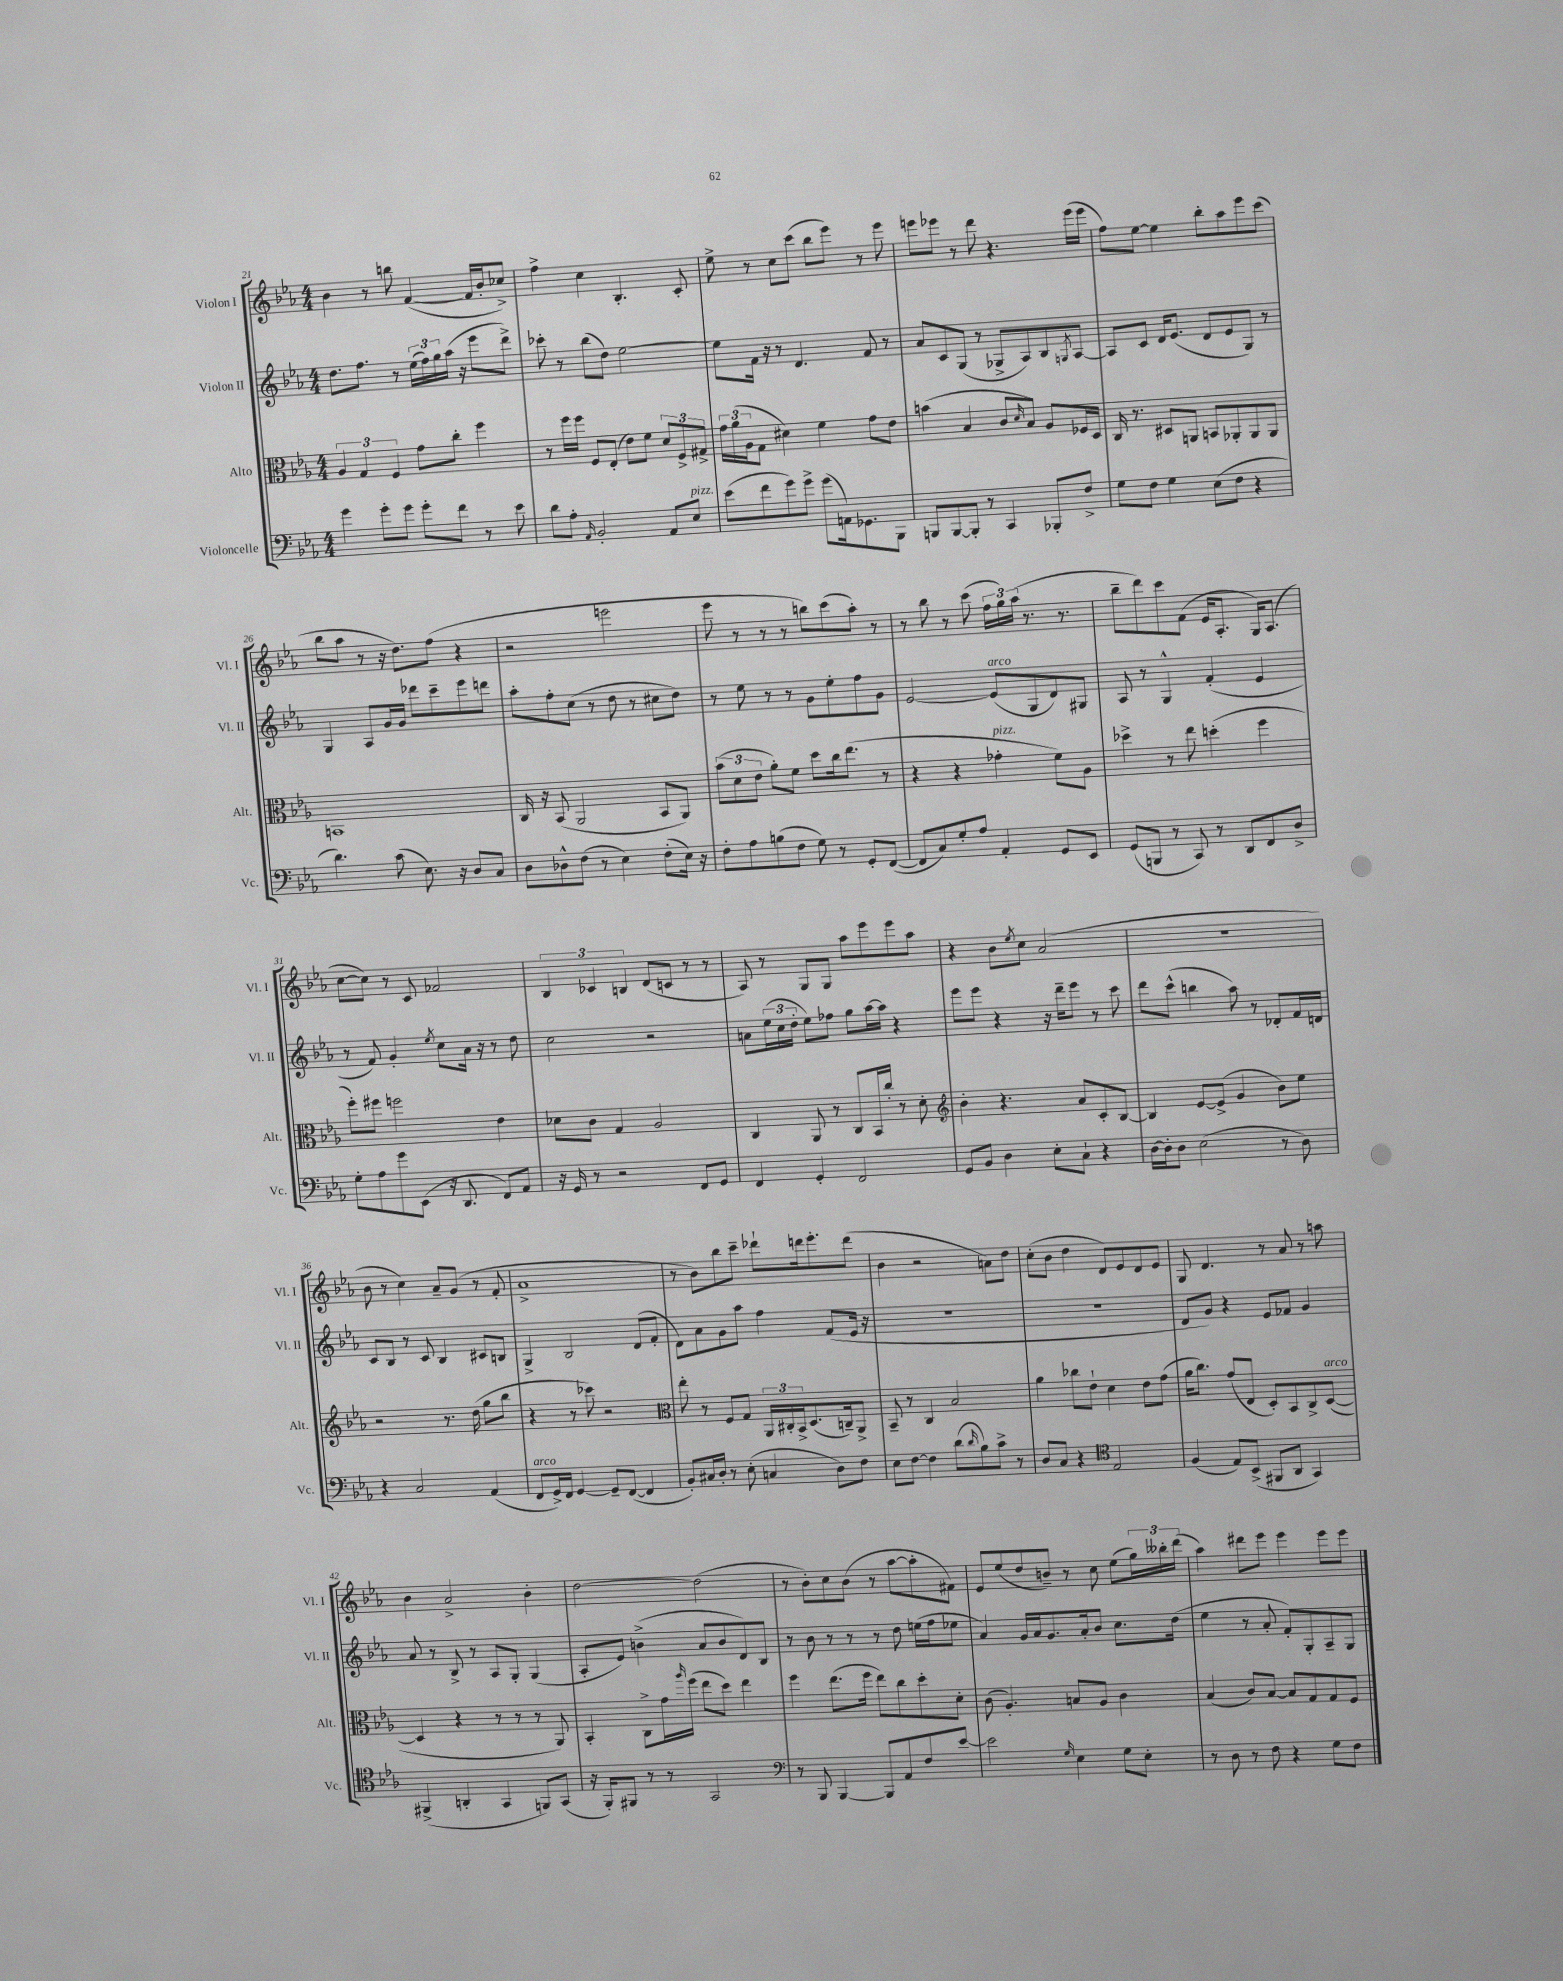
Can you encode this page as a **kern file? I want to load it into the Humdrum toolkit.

**kern	**kern	**kern	**kern
*staff4	*staff3	*staff2	*staff1
*clefF4	*clefC3	*clefG2	*clefG2
*k[b-e-a-]	*k[b-e-a-]	*k[b-e-a-]	*k[b-e-a-]
*M4/4	*M4/4	*M4/4	*M4/4
4g	6A-	8.dd	4b-
.	6G	.	.
.	.	8.ff	.
8g'	.	.	8r
.	6F	.	.
8g	.	8r	8bb
8g'	8g	(24ee-	([4f
.	.	24ff)	.
.	.	24gg	.
8f	8cc'	(16aa-	.
.	.	16r	.
8r	4ff	8eee-	16f]
.	.	.	16b-'
8e-	.	8ddd^)	8cc-^)
=	=	=	=
8d	8r	8ccc-'	4ff^
8A-'	16ff	8r	.
.	16ff	.	.
16qqAA-	.	.	.
2BB-'	8F	(8bb-	4cc
.	(8E-'	8dd)	.
.	8e-)	[2ee-	4.B-'
.	8f	.	.
8AA-	12d	.	.
.	12F^	.	.
8E-	.	.	8c'
.	12G#^	.	.
=	=	=	=
(8e-	24g	8ee-]	8ee-^
.	(24a-	.	.
.	24A-	.	.
8f	8G	16f	8r
.	.	16r	.
8g)	4d#)	8r	8cc
8g^	.	4.d	(8ccc
(8g	4f	.	8bb-
16AA)	.	.	8eee-)
8.GG-	.	.	.
.	8g	8f	8r
8BBB-	8e-	8r	8eee-
=	=	=	=
8BBB	(4b	8a-	8eee
[8BBB	.	8c	8eee-
8BBB']	4B-	(8G	8r
8r	.	8r	8ddd
4CC	8c	8G-^	4.r
.	16qqd	.	.
.	8B-)	8A-)	.
8BBB-'	8A-	8B-	.
.	.	8qG	.
8F^	16F-	[8A-	(16eee-
.	16D	.	16eee-
=	=	=	=
8G	16C	8A-]	8ff)
.	8.r	.	.
8F	.	8c	[8ee-
4G	8D#	16d	4ee-]
.	.	(8.e-	.
.	8AA	.	.
(8E-	8BB	8d	8bb-'
8F	8AA-'	8e-	8aa-
4r	8AA-	8G)	8eee-
.	8AA-	8r	(8ccc
=	=	=	=
4.d)	1BB	4G	8bb-
.	.	.	8aa-
.	.	8A-	8r
(8c	.	16g	16r
.	.	16g	8.dd)
8.E-)	.	8ddd-	.
.	.	8ccc~	(8ff
16r	.	.	.
8D	.	8eee-	4r
8C	.	8ddd	.
=	=	=	=
8D	16C	8aa-'	2r
.	16r	.	.
8D-^^	(8BB-	8ff'	.
(8F	2AA-	(8cc	.
8r	.	8r	.
4E-)	.	8dd	2eee
.	.	8r	.
(8F'	8BB-	8cc#	.
16E-)	8AA-)	8dd)	.
16r	.	.	.
=	=	=	=
8F'	(12b-	8r	8eee-
.	12d	.	.
8A-	.	8ee-	8r
.	12e-	.	.
(8B	8a-')	8r	8r
8F	8f	8r	8r
8G)	8dd	8g	8bb)
8r	16cc	8ee-'	(8ccc
.	(8.ee-	.	.
8GG'	.	8ff	8aa-')
([8FF	8r	8g	8r
=	=	=	=
8FF]	4r	[2e-	8r
8C)	.	.	8bb-
8G'	4r	.	8r
8A-	.	.	(8ccc
4AA-'	4g-'	(8e-]	24ff
.	.	.	24gg)
.	.	.	(24aa-
.	.	8G	8.r
8GG	8f)	8d)	.
.	.	.	8.r
8EE-	8A-	8G#	.
=	=	=	=
(8GG	4dd-^	8A-	8bb-~
8BBB	.	8r	8ddd)
8r	8r	4G^^	8ccc
8CC)	8ee-	.	(8f
8r	(4dd'	(4f'	16e-
.	.	.	8.A-'
8DD	.	.	.
8FF	4ff	4e-	16G)
.	.	.	(8.A-
8D^	.	.	.
=	=	=	=
8G'	8ff')	8r	[8cc
8A-	8ff#	8f)	8cc])
8g	2ff	4g'	8r
(8EE-	.	.	8c
.	.	8qee-	.
16r	.	8cc	2f-
8.DD	.	.	.
.	.	16a-	.
.	.	16r	.
8FF)	4e-	8r	.
8AA-	.	8dd	.
=	=	=	=
16r	8d-	2cc	6B-
16GG	.	.	.
8r	8c	.	.
.	.	.	6c-
2r	4G	.	.
.	.	.	6B
.	2A-	2r	(8d
.	.	.	8c
8FF	.	.	8r
8GG	.	.	8r
=	=	=	=
4FF	4C	8a	8A-)
.	.	(24ee-	8r
.	.	24cc	.
.	.	24dd'	.
4GG'	8AA-	8ee-)	8G
.	8r	8ff-	8G
2FF	8C	8gg	8aa-
.	16BB-	[16aa-	8eee-
.	16cc'	16aa-]	.
.	8r	4r	8eee-
.	8d'	.	8aa-
=	=	=	=
*	*clefG2	*	*
8GG	4b-'	8eee-	4r
8BB-	.	8eee-	.
4D	4.r	4r	8b-
.	.	.	8qee-
.	.	.	8cc
8E-'	.	16r	(2a-
.	.	16ddd~	.
8C`	8a-	8eee-	.
4r	8c'	8r	.
.	[8B-	8ccc	.
=	=	=	=
[16D	4B-]	8ddd	1r
16D']	.	.	.
8D	.	(8ccc^^	.
(2E-	[8e-	4bb	.
.	(8e-^]	.	.
.	4g	8aa-)	.
.	.	8r	.
8r	8b-)	8d-'	.
8D)	8ee-	16f	.
.	.	16d	.
=	=	=	=
4r	2r	8c	8b-
.	.	8B-	8r
2C	.	8r	4cc)
.	.	8c	.
.	8.r	4B-	8a-~
.	.	.	(8g
.	(16dd	.	.
(4AA-	8gg	8c#	8r
.	8bb-	8B	8f'
=	=	=	=
8FF	4r	4G^	1a-^
16GG^)	.	.	.
16FF	.	.	.
[4GG	8r	2B-	.
.	8ccc-)	.	.
8GG~]	2r	.	.
([8FF	.	.	.
4FF]	.	(8d	.
.	.	8f'	.
=	=	=	=
*	*clefC3	*	*
8BB-')	8ee-'	8d)	8r
16C#	8r	8a-	8b-)
16D'	.	.	.
8r	8F	8g	8bb-
(8E-'	8G	8aa-	8ccc~
4C	24AA-	4ff	8ddd-`
.	24C#'	.	.
.	24BB-^	.	.
.	(8.D	.	16ddd
.	.	.	8.eee-'
8D)	.	(8f	.
.	16C~)	.	.
8F	8AA-^	16e-	(8ddd
.	.	16r	.
=	=	=	=
8E-	8BB-~	1r	4b-
[8F	8r	.	.
4F]	4C	.	2r
(8d	2B-	.	.
16qqd	.	.	.
8B-)	.	.	.
8c^	.	.	8a)
8r	.	.	8dd
=	=	=	=
8D	4a-	1r	(8cc'
8C	.	.	8b-
4r	8cc-	.	4dd
.	8e-`	.	.
*clefC4	*	*	*
2E-	4d	.	8d)
.	.	.	8e-
.	8e-	.	8d
.	(8g	.	8e-
=	=	=	=
(4F	16a-	8d	8G
.	8.cc)	.	.
.	.	8g)	4.d
8E-)	(8g	4r	.
(8BB-^	8E-	.	.
8FF#	8D')	8e-	8r
8AA-	8BB-	8f-	8a-
4GG)	8C^	4g	8r
.	([8D	.	8aa
=	=	=	=
(4FF#^	4D]	8a-	4b-
.	.	8r	.
4AA'	4r	8B-^	2a-^
.	.	8r	.
4GG	8r	8A-	.
.	8r	8G'	.
8FF)	8r	(4G	4b-'
(8GG	8AA-)	.	.
=	=	=	=
16r	4BB-'	8A-'	[2dd
16FF')	.	.	.
8FF#	.	8e-)	.
8r	8C^	(4b^	.
8r	16g	.	.
.	16qqaa-	.	.
.	(16ff	.	.
2GG	8ee-	8a-	(2dd]
.	8dd)	8b	.
.	4ee-	8d)	.
.	.	8B-	.
=	=	=	=
*clefF4	*	*	*
8r	4ff	8r	8r
8BBB-	.	8b-	8b-')
[4BBB-	(8.ee-	8r	8cc
.	.	8r	(8b-
.	16ff	.	.
8BBB-]	8ee-)	8r	8r
8AA-	8cc	8dd	[8aa-
8F	8dd'	(16ee	8aa-']
.	.	16ff	.
[8e-	8d'	8ee-	8f#)
=	=	=	=
2e-]	(8c	4a-)	8e-
.	4.A-')	.	(8ee-
.	.	16g	8dd
.	.	16a-	.
.	.	8.g	8b~)
16qqG	.	.	.
4E-	8B	.	8r
.	.	16a-'	.
.	8A-	8b-	8cc
8G	4c	8.cc	(8ee-
8E-'	.	.	24gg)
.	.	.	24bb--'
.	.	(16dd	.
.	.	.	(24ddd
=	=	=	=
8r	(4B-	4ee-	4aa-)
8D	.	.	.
8r	8c)	8r	8ddd#
8F	[8B-	8a-'	8eee-
4r	8B-]	8f')	4eee-
.	8G	8G'	.
8G	8G	8A-~	8eee-
8F	8F	8G	8eee-
==	==	==	==
*-	*-	*-	*-
